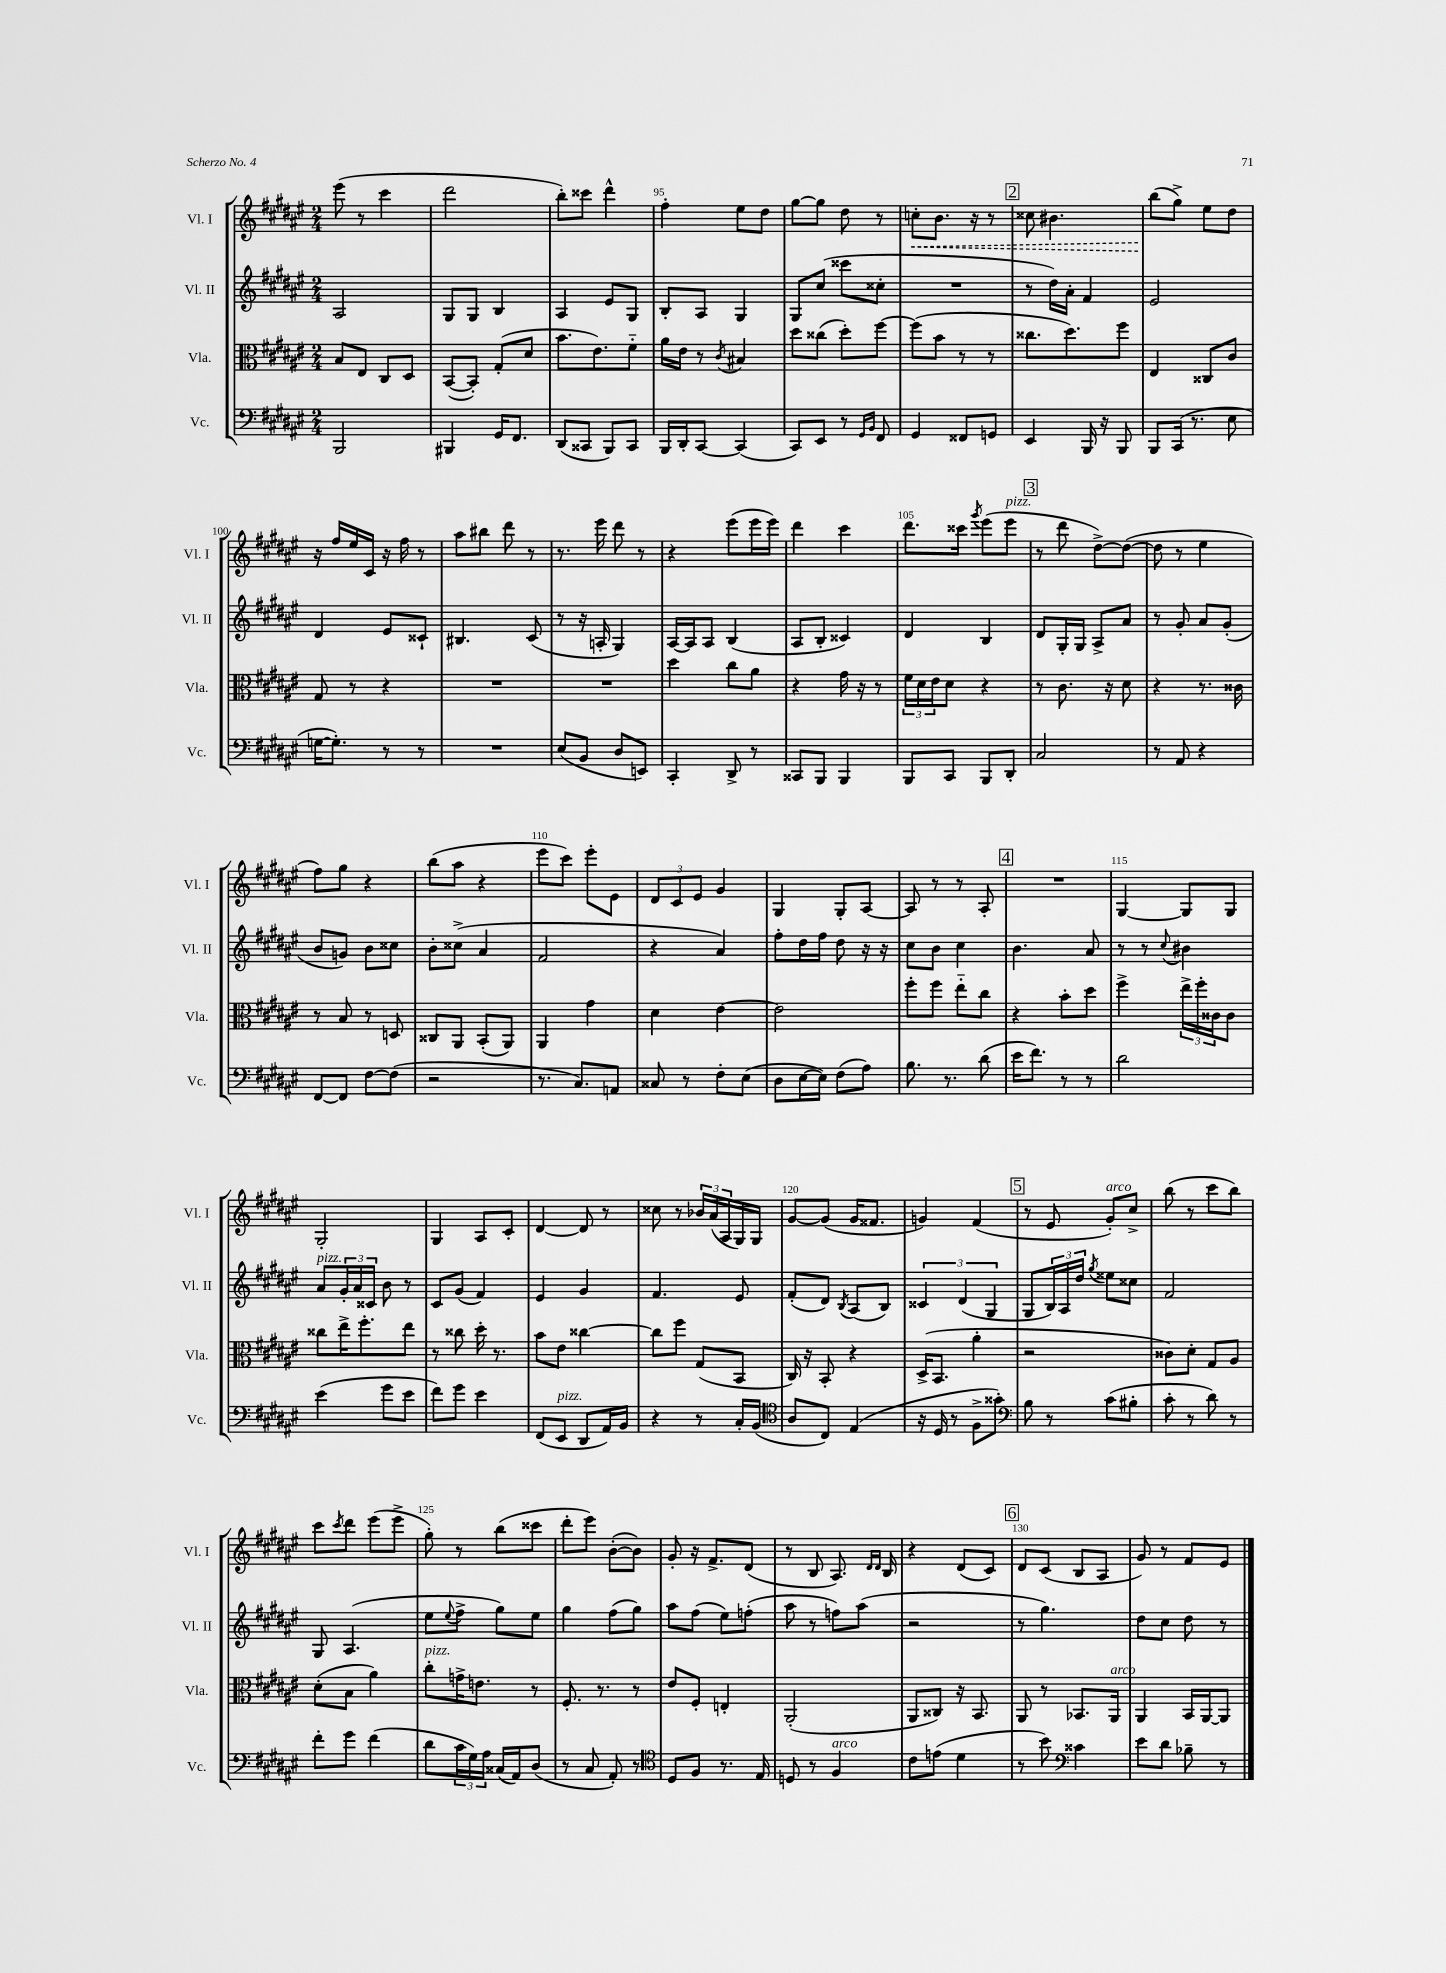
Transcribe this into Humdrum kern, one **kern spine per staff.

**kern	**kern	**kern	**kern	**dynam
*part4	*part3	*part2	*part1	*part1
*staff4	*staff3	*staff2	*staff1	*staff1
*I"Vc.	*I"Vla.	*I"Vl. II	*I"Vl. I	*
*I'Vc.	*I'Vla.	*I'Vl. II	*I'Vl. I	*
*clefF4	*clefC3	*clefG2	*clefG2	*
*k[f#c#g#d#a#e#]	*k[f#c#g#d#a#e#]	*k[f#c#g#d#a#e#]	*k[f#c#g#d#a#e#]	*
*M2/4	*M2/4	*M2/4	*M2/4	*
=92	=92	=92	=92	=92
2BBB/	8B/L	2A#/	(8eee#\	.
.	8E#/J	.	8r	.
.	8C#/L	.	4ccc#\	.
.	8D#/J	.	.	.
=93	=93	=93	=93	=93
4BBB#X/	([8BB/L	8G#/L	2ddd#\	.
.	8BB'/J])	8G#/J	.	.
16GG#/KL	(8G#'/L	4B/	.	.
8.FF#/J	.	.	.	.
.	8d#/J	.	.	.
=94	=94	=94	=94	=94
(8DD#/L	8.b\L	4A#/	8bb'\L)	.
8CC##X/J	.	.	8ccc##X\J	.
.	8.e#\)	.	.	.
8BBB/L)	.	8e#/L	4ddd#^^\	.
8CC##/J	8f#\J	8G#/J	.	.
=95	=95	=95	=95	=95
16BBB/LL	16a#\LL	8B'/L	4ff#'\	.
16DD#'/J	16e#\JJ	.	.	.
[8CC#/J	8r	8A#/J	.	.
.	8qc#/	.	.	.
(4CC#/]	4B#X/	4G#/	8ee#\L	.
.	.	.	8dd#\J	.
=96	=96	=96	=96	=96
8CC#/L)	8dd#\L	8G#/L	[8gg#\L	.
8EE#/J	(8cc##X\J	(8cc#/J	8gg#\J]	.
8r	8dd#'\L)	8ccc##X\L	8dd#\	.
16qqGG#/LL	.	.	.	.
16qqBB/JJ	.	.	.	.
8FF#/	[8ff#\J	8cc##X'\J	8r	.
=97	=97	=97	=97	=97
!	!	!	!	!LO:HP:b
4GG#/	(8ff#\L]	2r	8ccn'\L	<
.	8b\J	.	8.b\J	.
8FF##X/L	8r	.	.	.
.	.	.	16r	.
8GGn/J	8r	.	8r	.
!!LO:REH:place=s1:t=2
=98	=98	=98	=98	=98
4EE#/	8.cc##X\L	8r	8cc##X\	.
.	.	16dd#\LL)	4.b#X\	.
.	8.dd#\)	16a#'\JJ	.	.
16BBB/	.	4f#/	.	.
16r	.	.	.	.
8BBB/	8ff#\J	.	.	.
=99	=99	=99	=99	=99
8BBB/L	4E#/	2e#/	(8bb\L	.
(16CC#/Jk	.	.	8gg#^\J)	[
8.r	.	.	.	.
.	8C##X/L	.	8ee#\L	.
8E#\	8c#/J	.	8dd#\J	.
!!LO:LB:g=z
=100	=100	=100	=100	=100
[16Gn\KL	8G#/	4d#/	16r	.
8.G'\J])	.	.	16ff#/LL	.
.	8r	.	16ee#/	.
.	.	.	16c#/JJ	.
8r	4r	8e#/L	16r	.
.	.	.	16ff#\	.
8r	.	8c##X`/J	8r	.
=101	=101	=101	=101	=101
2r	2r	4.B#X/	8aa#\L	.
.	.	.	8bb#X\J	.
.	.	.	8ddd#\	.
.	.	(8c#/	8r	.
=102	=102	=102	=102	=102
(8E#/L	2r	8r	8.r	.
8BB/J	.	16r	.	.
.	.	16An'/	16eee#\	.
8D#/L	.	4G#/)	8ddd#\	.
8EEn/J)	.	.	8r	.
=103	=103	=103	=103	=103
4CC#'/	4dd#\	[16A#/LL	4r	.
.	.	16A#/J]	.	.
.	.	8A#/J	.	.
8DD#^/	8cc#\L	(4B/	(8eee#\L	.
8r	8a#\J	.	16eee#\L	.
.	.	.	16eee#\JJ)	.
=104	=104	=104	=104	=104
8CC##X/L	4r	8A#/L	4ddd#\	.
8BBB/J	.	8B'/J	.	.
4BBB/	16g#\	4c##X/)	4ccc#\	.
.	16r	.	.	.
.	8r	.	.	.
=105	=105	=105	=105	=105
8BBB/L	24f#\LL	4d#/	8.ddd#\L	.
.	24d#\	.	.	.
.	24e#\J	.	.	.
8CC#/J	8d#\J	.	.	.
.	.	.	16ccc##X\Jk	.
.	.	.	8qggg#/	.
8BBB/L	4r	4B/	(8eee#\L	.
!	!	!	!LO:TX:a:i:t=pizz.	!
8DD#'/J	.	.	8eee#\J	.
!!LO:REH:place=s1:t=3
=106	=106	=106	=106	=106
2C#/	8r	8d#/L	8r	.
.	8.c#\	16G#'/L	8ddd#\	.
.	.	16G#/JJ	.	.
.	.	8A#^/L	[8dd#^\L)	.
.	16r	.	.	.
.	8d#\	8a#/J	(8dd#\J_	.
=107	=107	=107	=107	=107
8r	4r	8r	8dd#\]	.
8AA#/	.	8g#'/	8r	.
4r	8.r	8a#/L	4ee#\	.
.	.	(8g#'/J	.	.
.	16c##X\	.	.	.
!!LO:LB:g=z
=108	=108	=108	=108	=108
[8FF#/L	8r	8b/L	8ff#\L)	.
8FF#/J]	8B/	8gn/J)	8gg#\J	.
[8F#\L	8r	8b\L	4r	.
(8F#\J]	8Dn/	8cc##X\J	.	.
=109	=109	=109	=109	=109
2r	8C##X/L	8b'\L	(8bb\L	.
.	8AA#/J	(8cc##X^\J	8aa#\J	.
.	(8BB'/L	4a#/	4r	.
.	8AA#/J)	.	.	.
=110	=110	=110	=110	=110
8.r	4AA#/	2f#/	8eee#\L	.
.	.	.	8ccc#\J)	.
8.C#/L)	.	.	.	.
.	4g#\	.	8eee#'\L	.
8AAn/J	.	.	8e#\J	.
=111	=111	=111	=111	=111
8C##X/	4d#\	4r	12d#/L	.
.	.	.	12c#/	.
8r	.	.	.	.
.	.	.	12e#/J	.
8F#'\L	[4e#\	4a#/)	4g#/	.
(8E#\J	.	.	.	.
=112	=112	=112	=112	=112
8D#\L	2e#\]	8ff#'\L	4G#/	.
[16E#\L	.	16dd#\L	.	.
16E#\JJ])	.	16ff#\JJ	.	.
(8F#\L	.	8dd#\	8G#'/L	.
8A#\J)	.	16r	[8A#/J	.
.	.	16r	.	.
=113	=113	=113	=113	=113
8.B\	8ff#'\L	8cc#\L	8A#/]	.
.	8ff#\J	8b\J	8r	.
8.r	.	.	.	.
.	8ee#\L	4cc#\	8r	.
(8d#\	8cc#\J	.	8A#'/	.
!!LO:REH:place=s1:t=4
=114	=114	=114	=114	=114
16e#\KL	4r	4.b\	2r	.
8.f#\J)	.	.	.	.
8r	8b'\L	.	.	.
8r	8dd#\J	8a#/	.	.
=115	=115	=115	=115	=115
2d#\	4ff#^\	8r	[4G#/	.
.	.	8r	.	.
.	.	8qqcc#/	.	.
.	24ee#^\LL	4b#X\	8G#/L]	.
.	24ff#'\	.	.	.
.	24c##X\J	.	.	.
.	8c##\J	.	8G#/J	.
!!LO:LB:g=z
=116	=116	=116	=116	=116
!	!	!LO:TX:a:i:t=pizz.	!	!
(4e#\	8cc##X\L	8a#/L	2G#'/	.
.	16ee#^\K	24g#'/L	.	.
.	.	24a#/	.	.
.	8.ff#'\	.	.	.
.	.	24c##X/JJ	.	.
8g#\L	.	8b\	.	.
8e#\J	8ee#\J	8r	.	.
=117	=117	=117	=117	=117
8f#\L)	8r	8c#/L	4G#/	.
8g#\J	8cc##X\	(8g#/J	.	.
4e#\	16dd#'\	4f#/)	8A#/L	.
.	8.r	.	.	.
.	.	.	8c#'/J	.
=118	=118	=118	=118	=118
(8FF#/L	8b\L	4e#/	[4d#/	.
!LO:TX:a:i:t=pizz.	!	!	!	!
8EE#/J	8e#\J	.	.	.
8DD#/L	[4cc##X\	4g#/	8d#/]	.
16AA#/L)	.	.	8r	.
16BB/JJ	.	.	.	.
=119	=119	=119	=119	=119
4r	8cc##\L]	4.f#/	8cc##X\	.
.	8ff#\J	.	8r	.
8r	(8G#/L	.	24b-X/LL	.
.	.	.	(24a#/	.
.	.	.	24A#/	.
16C#'/LL	8BB/J	8e#/	16G#/)	.
(16BB/JJ	.	.	16G#/JJ	.
=120	=120	=120	=120	=120
*clefC4	*	*	*	*
8A#/L	16C#/)	(8f#'/L	[8g#/L	.
.	16r	.	.	.
8C#/J)	8BB'/	8d#/J)	(8g#/J]	.
.	.	8qB/	.	.
(4E#/	4r	(8A#/L	16g#/KL	.
.	.	.	8.f##X/J	.
.	.	8B/J)	.	.
=121	=121	=121	=121	=121
16r	(16D#^/KL	6c##X/	4gn/)	.
16D#/	8.BB/J	.	.	.
8r	.	.	.	.
.	.	(6d#/	.	.
8F#^\L	4a#'\	.	(4f#/	.
.	.	6G#/	.	.
8g##X'\J)	.	.	.	.
!!LO:REH:place=s1:t=5
=122	=122	=122	=122	=122
*clefF4	*	*	*	*
8B\	2r	8G#/L	8r	.
8r	.	24B/L)	8e#/	.
.	.	24A#/	.	.
.	.	24dd#/JJ	.	.
.	.	8qgg#/	.	.
!	!	!	!LO:TX:a:i:t=arco	!
(8c#\L	.	8ee##X\L	8g#'/L)	.
8B#X'\J	.	8cc##X\J	8cc#^/J	.
=123	=123	=123	=123	=123
8c#'\	8c##X\L)	2f#/	(8bb\	.
8r	8d#'\J	.	8r	.
8d#\)	8G#/L	.	8ccc#\L	.
8r	8A#/J	.	8bb\J)	.
!!LO:LB:g=z
=124	=124	=124	=124	=124
8f#'\L	(8d#'\L	8G#/	8ccc#\L	.
.	.	.	8qccc#/	.
8g#\J	8B\J	(4.A#/	8ddd#\J	.
(4f#\	4a#\)	.	(8eee#\L	.
.	.	.	8eee#^\J	.
=125	=125	=125	=125	=125
!	!LO:TX:a:i:t=pizz.	!	!	!
8d#\L	8cc#'\L	8ee#\L	8gg#'\)	.
.	.	8qqee#/	.	.
24c#\L	16gn^\K	8ff#^\J	8r	.
24G#\)	.	.	.	.
.	8.en\J	.	.	.
24A#\JJ	.	.	.	.
(16C##X/LL	.	8gg#\L)	(8bb\L	.
16AA#/J)	.	.	.	.
(8D#/J	8r	8ee#\J	8ccc##X\J	.
=126	=126	=126	=126	=126
8r	8.F#'/	4gg#\	8ddd#'\L	.
8C#/	.	.	8eee#\J)	.
.	8.r	.	.	.
8AA#'/)	.	(8ff#\L	([8b'\L	.
8r	8r	8gg#\J)	8b\J])	.
=127	=127	=127	=127	=127
*clefC4	*	*	*	*
8D#/L	8e#/L	8aa#\L	8g#'/	.
8F#/J	8F#'/J	(8ff#\J	16r	.
.	.	.	8.f#^/L	.
8.r	4En'/	8ee#\L)	.	.
.	.	(8ffn'\J	(8d#/J	.
16E#/	.	.	.	.
=128	=128	=128	=128	=128
8Dn/	(2AA#'/	8aa#\	8r	.
8r	.	8r	8B/	.
!LO:TX:a:i:t=arco	!	!	!	!
4F#/	.	8ffn\L)	8.A#/)	.
.	.	(8aa#\J	.	.
.	.	.	16qqd#/LL	.
.	.	.	16qqd#/JJ	.
.	.	.	16B/	.
=129	=129	=129	=129	=129
8c#\L	8AA#/L	2r	4r	.
(8en\J	8C##X/J)	.	.	.
4d#\	16r	.	(8d#/L	.
.	8.BB/	.	.	.
.	.	.	8c#/J)	.
!!LO:REH:place=s1:t=6
=130	=130	=130	=130	=130
8r	8AA#/	8r	8d#/L	.
8b\)	8r	4.gg#\)	(8c#/J	.
*clefF4	*	*	*	*
4c##X\	8.BB-X/L	.	8B/L	.
.	.	.	8A#/J	.
!	!LO:TX:a:i:t=arco	!	!	!
.	16AA#/Jk	.	.	.
=131	=131	=131	=131	=131
8e#\L	4AA#/	8dd#\L	8g#/)	.
8d#\J	.	8cc#\J	8r	.
8B-X~\	16BB/LL	8dd#\	8f#/L	.
.	[16AA#/J	.	.	.
8r	8AA#/J]	8r	8e#/J	.
==	==	==	==	==
*-	*-	*-	*-	*-
